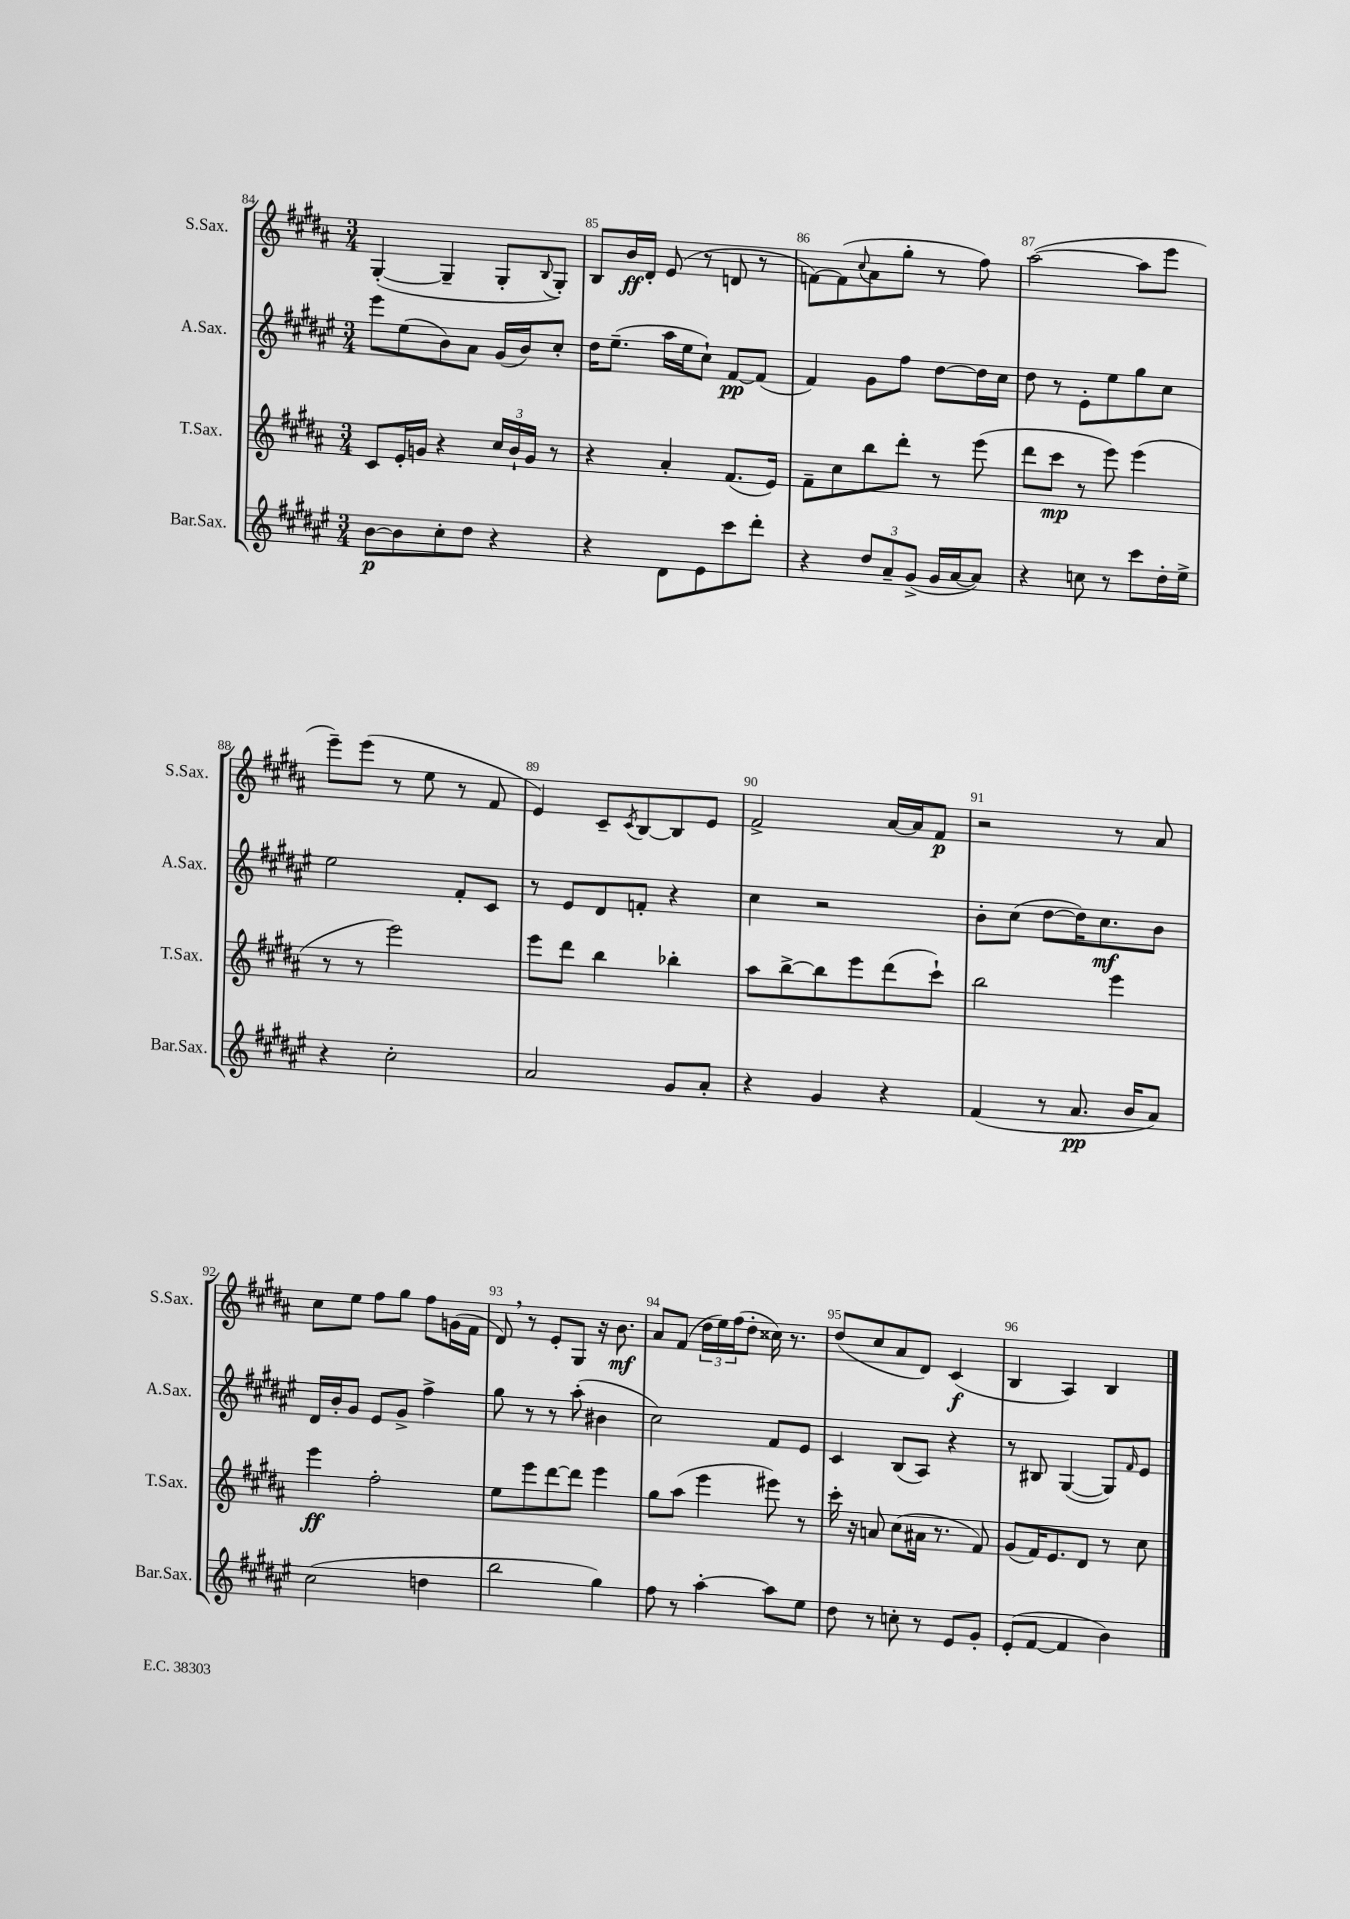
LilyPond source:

<<
\new StaffGroup <<
\new Staff = "s0" \with { instrumentName = "S.Sax." shortInstrumentName = "S.Sax." } {
    \clef treble \key b \major \numericTimeSignature \time 3/4
    gis4~-.( gis4-- gis8-. \appoggiatura { b8 } gis8-.) |
    b8 b'16\ff dis'16-. e'8( r8 d'8 r8 |
    f'8~) f'8( \appoggiatura { cis''8 } ais'8 gis''8-. r8 fis''8) |
    ais''2~( ais''8 e'''8 |
    e'''8--) e'''8( r8 e''8 r8 fis'8 |
    e'4) cis'8-- \acciaccatura { cis'8 } b8~ b8 e'8 |
    fis'2-> ais'16~ ais'16 fis'8\p |
    r2 r8 ais'8 |
    cis''8 e''8 fis''8 gis''8 fis''8 g'16( fis'16 |
    dis'8) \breathe r8 e'8-. gis8 r16 b'8.\mf |
    ais'8 fis'8( \tuplet 3/2 { dis''16 e''16) fis''16( } dis''8-. cisis''16) r8. |
    dis''8( cis''8 ais'8 dis'8) cis'4\f( |
    b4 ais4) b4 \bar "|." |
}
\new Staff = "s1" \with { instrumentName = "A.Sax." shortInstrumentName = "A.Sax." } {
    \clef treble \key fis \major \numericTimeSignature \time 3/4
    eis'''8 eis''8( b'8) ais'8 gis'16( b'16) cis''8-. |
    dis''16 eis''8.--( ais''16 eis''16 cis''8-!) fis'8~\pp fis'8( |
    fis'4) gis'8 fis''8 dis''8~ dis''16 cis''16 |
    dis''8 r8 eis'8-. eis''8 gis''8 cis''8 |
    eis''2 fis'8-. cis'8 |
    r8 eis'8 dis'8 f'8-. r4 |
    cis''4 r2 |
    b'8-. cis''8( dis''8~ dis''16) cis''8.\mf b'8 |
    dis'16 b'16-. gis'8 eis'8 gis'8-> fis''4-> |
    gis''8 r8 r8 ais''8-.( bis'4 |
    cis''2) fis'8 eis'8 |
    cis'4 b8( ais8) r4 |
    r8 bis8 gis4~( gis8) \grace { fis'16 } eis'8 \bar "|." |
}
\new Staff = "s2" \with { instrumentName = "T.Sax." shortInstrumentName = "T.Sax." } {
    \clef treble \key b \major \numericTimeSignature \time 3/4
    cis'8 e'16-. g'16 r4 \tuplet 3/2 { cis''16 b'16-! g'16 } r8 |
    r4 ais'4-. fis'8.( e'16) |
    fis'8-- cis''8 b''8 dis'''8-. r8 e'''8( |
    dis'''8 cis'''8\mp r8 e'''8) e'''4( |
    r8 r8 e'''2) |
    e'''8 dis'''8 b''4 bes''4-. |
    ais''8 b''8~-> b''8 e'''8 dis'''8( cis'''8-!) |
    b''2 e'''4 |
    e'''4\ff fis''2-. |
    e''8 e'''8 dis'''8~ dis'''8 e'''4 |
    gis''8 ais''8( e'''4 eis'''8) r8 |
    cis'''16-. r16 a'8 cis''8( ais'16 r8. fis'8) |
    gis'8( fis'16) e'8. dis'8 r8 cis''8 \bar "|." |
}
\new Staff = "s3" \with { instrumentName = "Bar.Sax." shortInstrumentName = "Bar.Sax." } {
    \clef treble \key fis \major \numericTimeSignature \time 3/4
    b'8~\p b'8 cis''8-. dis''8 r4 |
    r4 dis'8 eis'8 cis'''8 dis'''8-. |
    r4 \tuplet 3/2 { dis''8 ais'8-- gis'8->( } gis'16 ais'16~ ais'8) |
    r4 c''8 r8 cis'''8 dis''16-. eis''16-> |
    r4 cis''2-. |
    ais'2 gis'8 ais'8-. |
    r4 gis'4 r4 |
    fis'4( r8 ais'8.\pp b'16 ais'8) |
    cis''2( d''4 |
    b''2 gis''4) |
    fis''8 r8 ais''4~-. ais''8 eis''8 |
    dis''8 r8 c''8-. r8 eis'8 gis'8-. |
    eis'8-.( fis'8~ fis'4 b'4) \bar "|." |
}
>>
>>
\layout { \context { \Score currentBarNumber = #84 \override BarNumber.break-visibility = ##(#f #t #t) barNumberVisibility = #all-bar-numbers-visible } }
